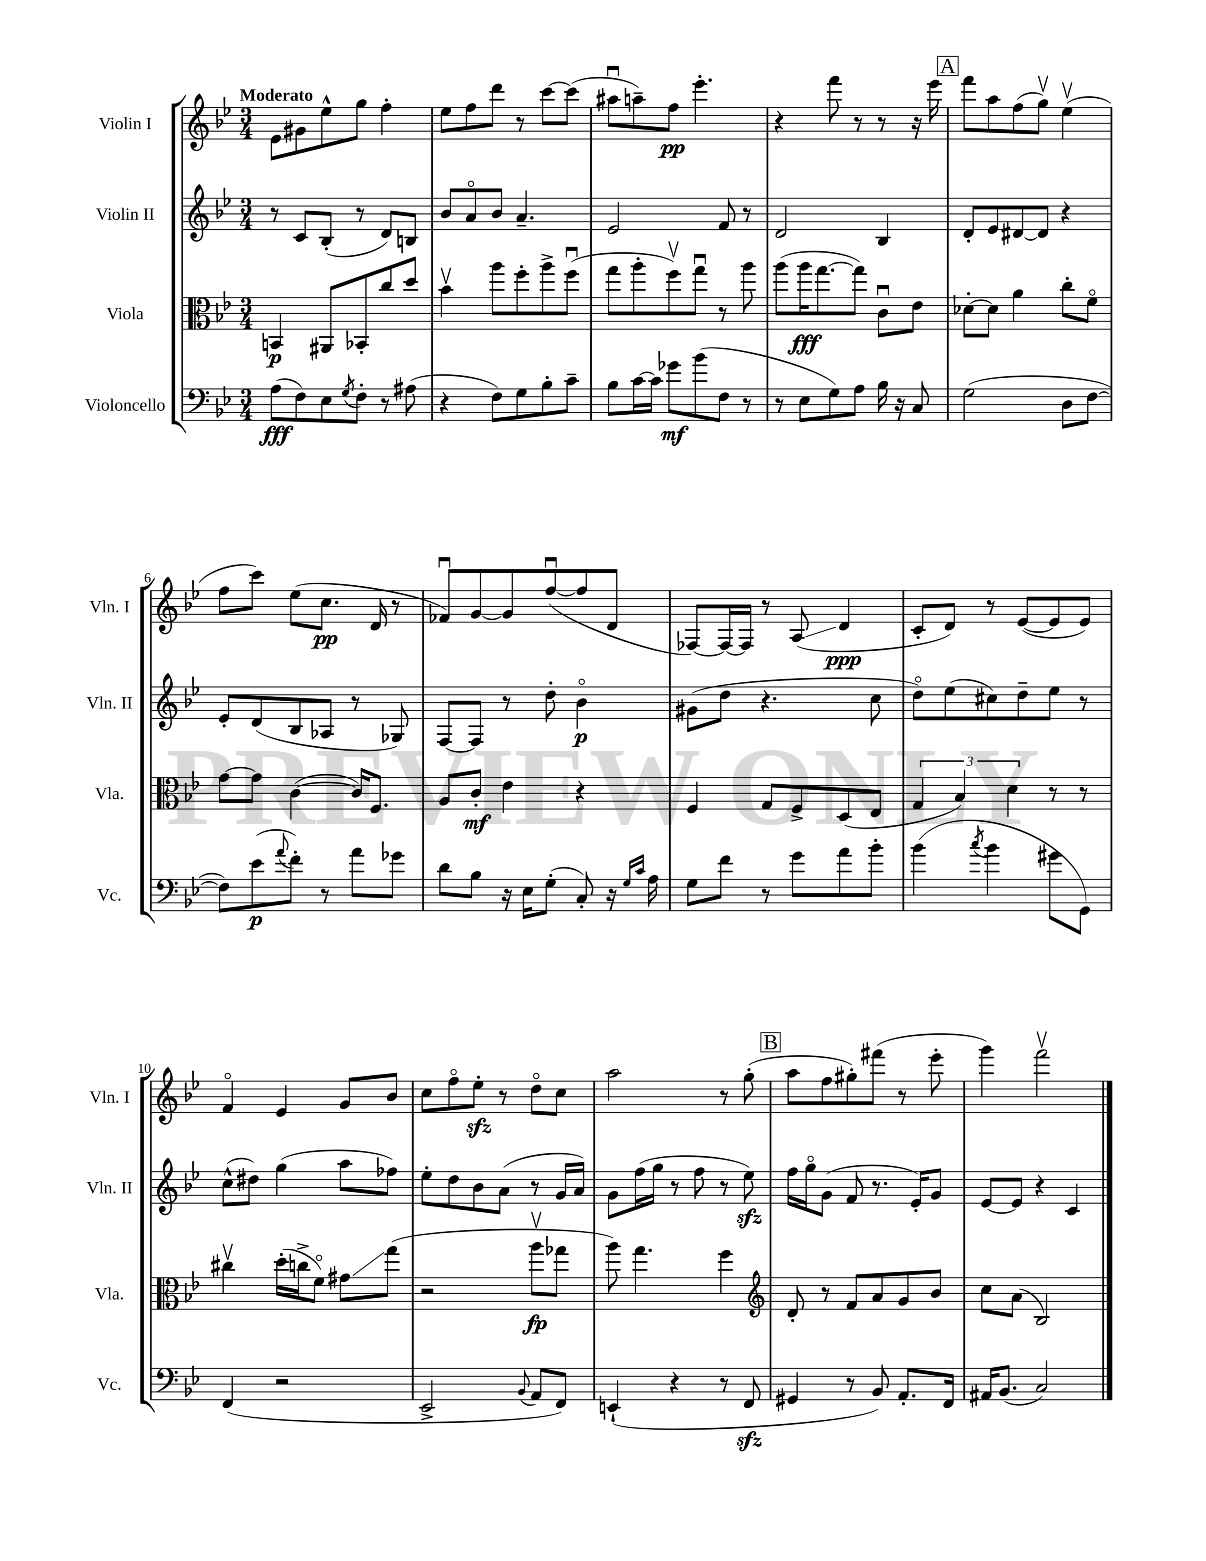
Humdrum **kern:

**kern	**kern	**kern	**kern
*staff4	*staff3	*staff2	*staff1
*clefF4	*clefC3	*clefG2	*clefG2
*k[b-e-]	*k[b-e-]	*k[b-e-]	*k[b-e-]
*M3/4	*M3/4	*M3/4	*M3/4
(8A	4BB	8r	8e-
8F)	.	8c	8g#
8E-	8AA#	(8B-'	8ee-^^
8qG	.	.	.
8F'	8BB-'	8r	8gg
8r	8cc	8d)	4ff'
(8A#	8dd	8B	.
=	=	=	=
4r	4b-v	8b-	8ee-
.	.	8ao	8ff
8F)	8aa	8b-	8ddd
8G	8ff'	4.a~	8r
8B-'	8aa^	.	[8ccc
8c~	(8ffu	.	(8ccc]
=	=	=	=
8B-	8gg	2e-	8aa#u
[16c	8aa'	.	8aa~)
16c]	.	.	.
8g-	8ffv)	.	8ff
(8b-	8ggu	.	4.eee-'
8F	8r	8f	.
8r	8aa	8r	.
=	=	=	=
8r	(8aa	2d	4r
8E-	16aa	.	.
.	[8.gg	.	.
8G)	.	.	8fff
8A	8gg])	.	8r
16B-	8cu	4B-	8r
16r	.	.	.
8C	8e-	.	16r
.	.	.	16eee-
=	=	=	=
(2G	[8d-'	8d'	8fff
.	8d-]	8e-	8aa
.	4a	[8d#	(8ff
.	.	8d#]	8ggv)
8D	8cc'	4r	(4ee-v
[8F	8fo	.	.
=	=	=	=
8F])	[8g	8e-'	8ff
(8e-	8g]	(8d	8ccc)
8qqa	.	.	.
8f')	([4c	8B-	(8ee-
8r	.	8A-	8.cc
8a	16c])	8r	.
.	8.F	.	16d
8g-	.	8G-)	8r
=	=	=	=
8d	8A	[8F	8f-u)
8B-	8c'	8F]	[8g
16r	4e-	8r	8g]
16E-	.	.	.
(8G'	.	8dd'	([8ffu
8C')	4r	4b-o	8ff]
16r	.	.	8d
16qqG	.	.	.
16qqc	.	.	.
16A	.	.	.
=	=	=	=
8G	4F	(8g#	[8F-)
8f	.	8dd	16F-_
.	.	.	16F-]
8r	8G	4.r	8r
8g	8F^	.	(8A
8a	(8D	.	4d
8b-'	8E-	8cc	.
=	=	=	=
(4b-	6G	8ddo)	8c'
.	.	(8ee-	8d)
.	6B-)	.	.
8qcc	.	.	.
4b-	.	8cc#)	8r
.	6d	.	.
.	.	8dd~	([8e-
8g#	8r	8ee-	8e-]
8GG)	8r	8r	8e-)
=	=	=	=
(4FF	4cc#v	(8cc^^	4fo
.	.	8dd#)	.
2r	(16dd'	(4gg	4e-
.	16cc^	.	.
.	8fo)	.	.
.	8g#	8aa	8g
.	(8gg	8ff-)	8b-
=	=	=	=
2EE-^	2r	8ee-'	8cc
.	.	8dd	8ffo
.	.	8b-	8ee-'
.	.	(8a	8r
8qqBB-	.	.	.
8AA	8aav	8r	8ddo
8FF)	8gg-	16g	8cc
.	.	16a)	.
=	=	=	=
(4EE`	8aa)	8g	2aa
.	4.gg	(16ff	.
.	.	16gg	.
4r	.	8r	.
.	.	8ff	.
8r	4ff	8r	8r
8FF	.	8ee-)	(8gg'
=	=	=	=
*	*clefG2	*	*
4GG#	8d'	16ff	8aa
.	.	16ggo	.
.	8r	(8g	8ff
8r	8f	8f	8gg#')
8BB-)	8a	8.r	(8fff#
8.AA'	8g	.	8r
.	.	16e-')	.
.	8b-	8g	8eee-'
16FF	.	.	.
=	=	=	=
16AA#	8cc	[8e-	4ggg)
(8.BB-	.	.	.
.	(8a	8e-]	.
2C)	2B-)	4r	2fffv
.	.	4c	.
==	==	==	==
*-	*-	*-	*-
